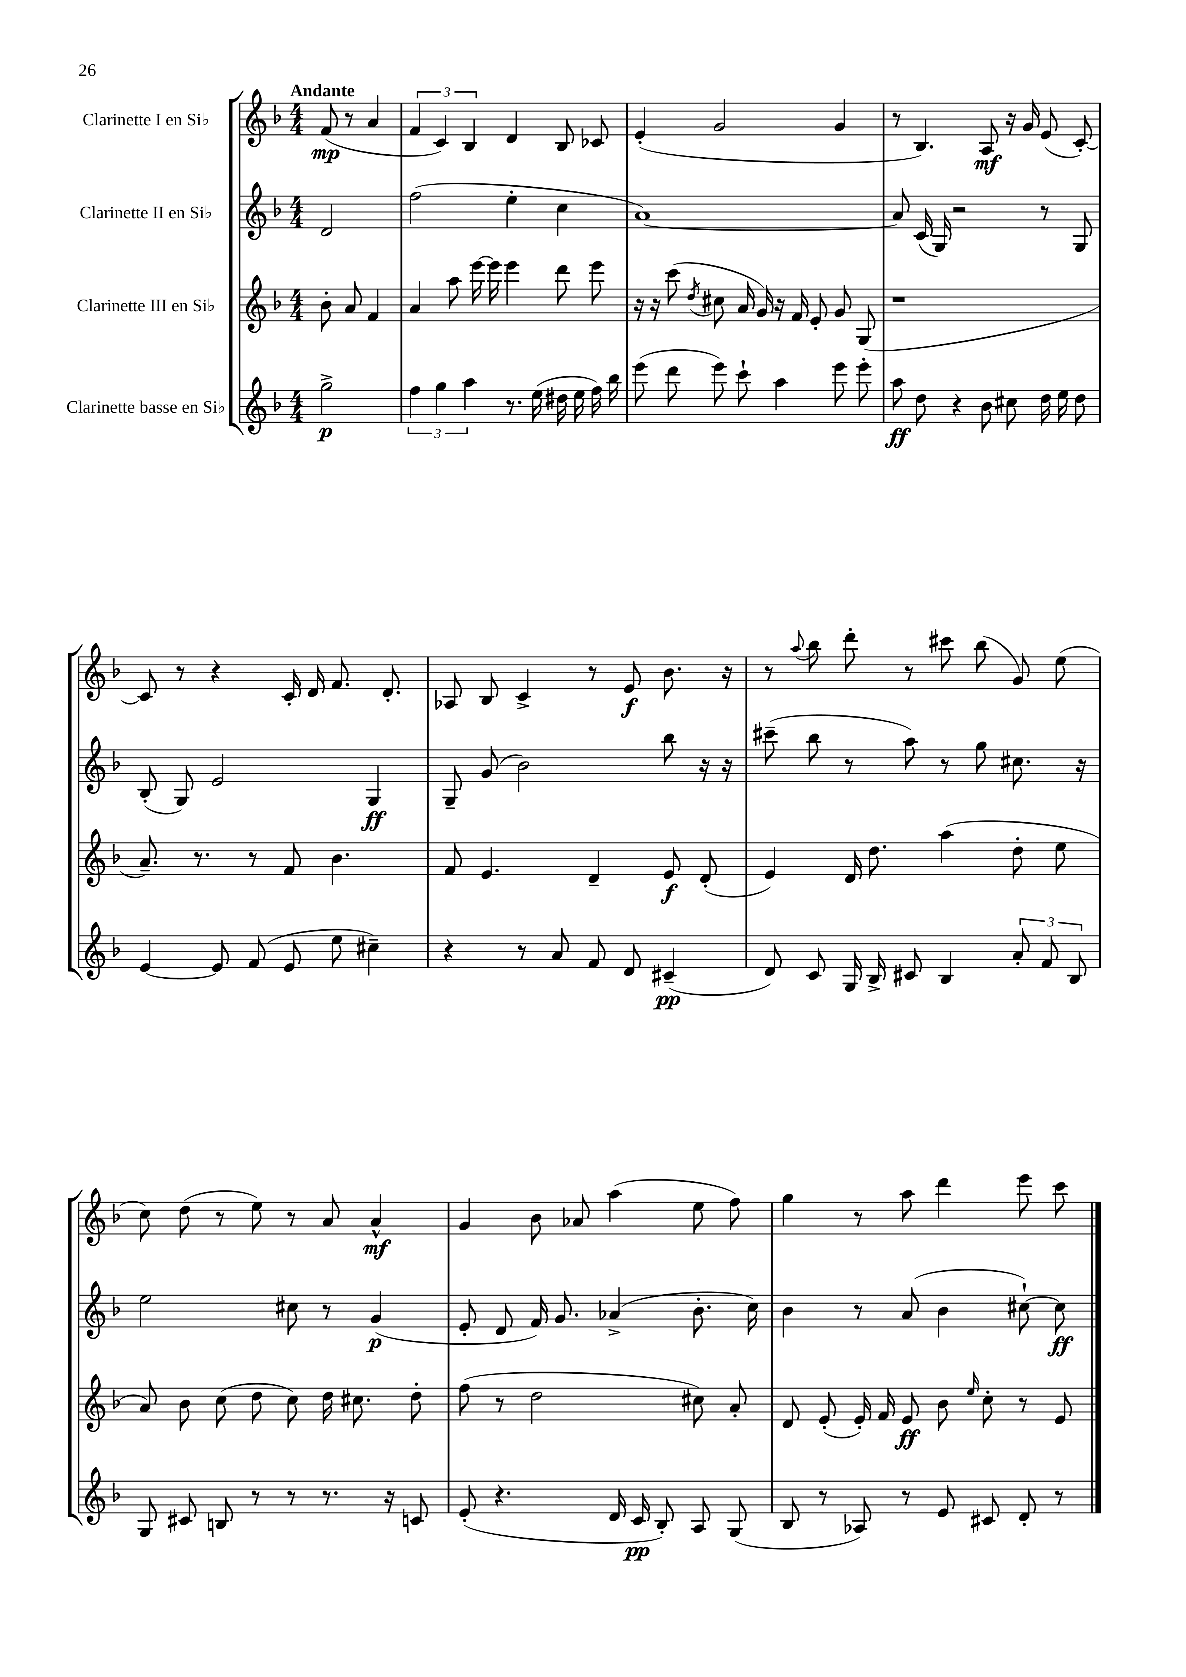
<<
\new StaffGroup <<
\new Staff = "s0" \with { instrumentName = "Clarinette I en Sib" } {
    \clef treble \key f \major \numericTimeSignature \time 4/4 \partial 2 \tempo "Andante"
    \autoBeamOff f'8\mp( r8 a'4 |
    \tuplet 3/2 { f'4 c'4) bes4 } d'4 bes8 ces'8 |
    e'4-.( g'2 g'4 |
    r8 bes4.) a8\mf r16 g'16 e'8( c'8~-.) |
    c'8 r8 r4 c'16-. d'16 f'8. d'8.-. |
    aes8 bes8 c'4-> r8 e'8\f bes'8. r16 |
    r8 \appoggiatura { a''8 } bes''8 d'''8-. r8 cis'''8 bes''8( g'8) e''8( |
    c''8) d''8( r8 e''8) r8 a'8 a'4-^\mf |
    g'4 bes'8 aes'8 a''4( e''8 f''8) |
    g''4 r8 a''8 d'''4 e'''8 c'''8 \bar "|." |
}
\new Staff = "s1" \with { instrumentName = "Clarinette II en Sib" } {
    \clef treble \key f \major \numericTimeSignature \time 4/4 \partial 2
    \autoBeamOff d'2 |
    f''2( e''4-. c''4 |
    a'1~) |
    a'8 c'16( g16) r2 r8 g8 |
    bes8-.( g8) e'2 g4\ff |
    g8-- g'8( bes'2) bes''8 r16 r16 |
    cis'''8--( bes''8 r8 a''8) r8 g''8 cis''8. r16 |
    e''2 cis''8 r8 g'4\p( |
    e'8-. d'8 f'16) g'8. aes'4->( bes'8.-. c''16) |
    bes'4 r8 a'8( bes'4 cis''8~-!) cis''8\ff \bar "|." |
}
\new Staff = "s2" \with { instrumentName = "Clarinette III en Sib" } {
    \clef treble \key f \major \numericTimeSignature \time 4/4 \partial 2
    \autoBeamOff bes'8-. a'8 f'4 |
    a'4 a''8 e'''16~ e'''16 e'''4 d'''8 e'''8 |
    r16 r16 c'''8( \acciaccatura { d''8 } cis''8 a'16 g'16) r16 f'16 e'8-. g'8 g8( |
    r1 |
    a'8.--) r8. r8 f'8 bes'4. |
    f'8 e'4. d'4-- e'8\f d'8-.( |
    e'4) d'16 d''8. a''4( d''8-. e''8 |
    a'8) bes'8 c''8( d''8 c''8) d''16 cis''8. d''8-. |
    f''8( r8 d''2 cis''8) a'8-. |
    d'8 e'8-.( e'16-.) f'16 e'8\ff bes'8 \grace { e''16 } c''8-. r8 e'8 \bar "|." |
}
\new Staff = "s3" \with { instrumentName = "Clarinette basse en Sib" } {
    \clef treble \key f \major \numericTimeSignature \time 4/4 \partial 2
    \autoBeamOff g''2->\p |
    \tuplet 3/2 { f''4 g''4 a''4 } r8. e''16( dis''16 e''16 f''16) bes''16 |
    e'''8( d'''8 e'''8) c'''8-! a''4 e'''8 e'''8-. |
    a''8\ff d''8 r4 bes'8 cis''8 d''16 e''16 d''8 |
    e'4~ e'8 f'8( e'8 e''8 cis''4--) |
    r4 r8 a'8 f'8 d'8 cis'4--\pp( |
    d'8) c'8 g16 bes16-> cis'8 bes4 \tuplet 3/2 { a'8-. f'8 bes8 } |
    g8 cis'8 b8 r8 r8 r8. r16 c'8 |
    e'8-.( r4. d'16 c'16\pp bes8-.) a8 g8( |
    bes8 r8 aes8) r8 e'8 cis'8 d'8-. r8 \bar "|." |
}
>>
>>
\layout { \context { \Score \remove "Bar_number_engraver" } }
